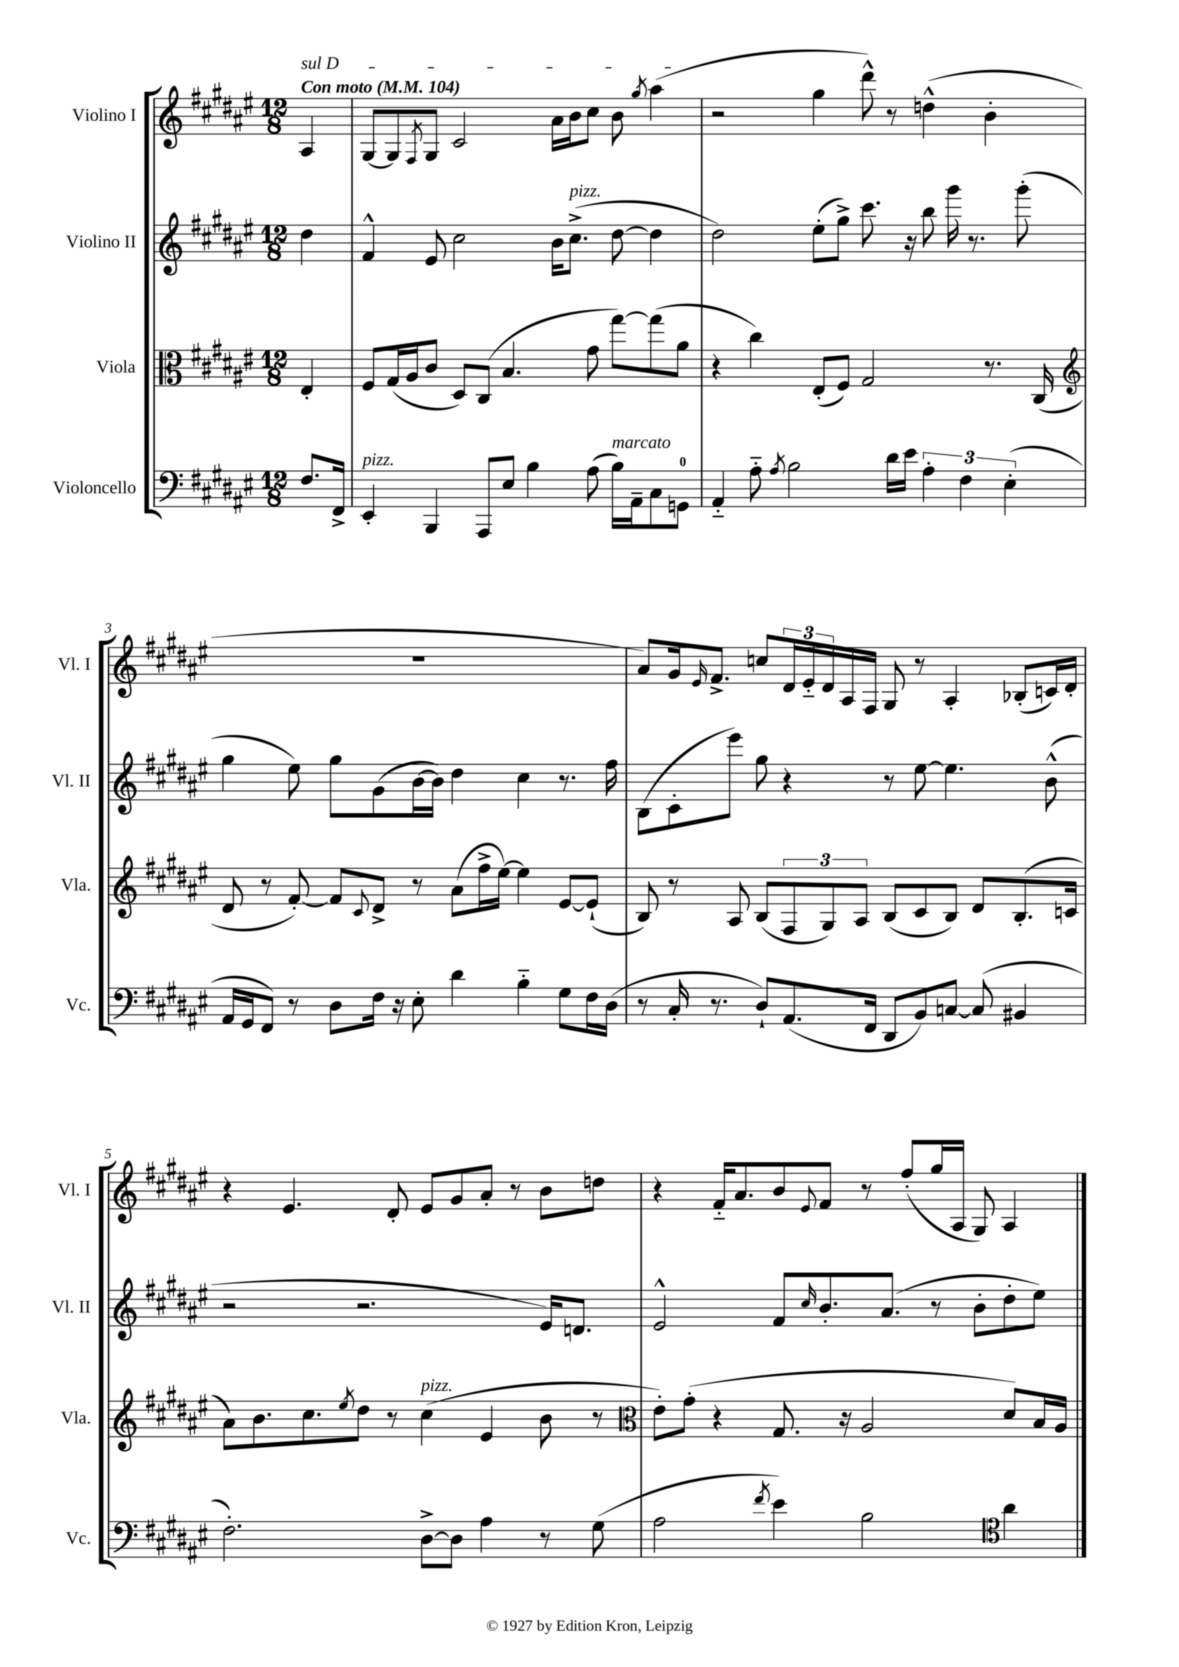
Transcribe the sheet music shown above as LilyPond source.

<<
\new StaffGroup <<
\new Staff = "s0" \with { instrumentName = "Violino I" shortInstrumentName = "Vl. I" } {
    \clef treble \key fis \major \numericTimeSignature \time 12/8 \partial 4 \tempo "Con moto" 4 = 104
    \once \override TextSpanner.bound-details.left.text = \markup { \italic "sul D" } ais4\startTextSpan |
    gis8~ gis8 \acciaccatura { fis8 } gis8 cis'2 ais'16 b'16 cis''8 b'8 \acciaccatura { gis''8 } ais''4\stopTextSpan( |
    r2 gis''4 dis'''8-^) r8 d''4-^( b'4-. |
    R1. |
    ais'8) gis'16 \grace { eis'16 } fis'8.-> c''8 \tuplet 3/2 { dis'16 eis'16-_ dis'16 } ais16 fis16 gis8 r8 ais4-. bes8-.( c'16) dis'16-. |
    r4 eis'4. dis'8-. eis'8 gis'8 ais'8-. r8 b'8 d''8 |
    r4 fis'16-_ ais'8. b'8 \appoggiatura { eis'8 } fis'8 r8 fis''8-.( gis''16 ais16 gis8) ais4 \bar "|." |
}
\new Staff = "s1" \with { instrumentName = "Violino II" shortInstrumentName = "Vl. II" } {
    \clef treble \key fis \major \numericTimeSignature \time 12/8 \partial 4
    dis''4 |
    fis'4-^ eis'8 cis''2 b'16 cis''8.->^\markup { \italic "pizz." }( dis''8~ dis''4 |
    dis''2) eis''8-.( gis''8->) cis'''8. r16 b''8 gis'''16 r8. gis'''8-.( |
    gis''4 eis''8) gis''8 gis'8( b'16~ b'16) dis''4 cis''4 r8. fis''16 |
    b8( cis'8-. eis'''8) gis''8 r4 r8 eis''8~ eis''4. b'8-^( |
    r2 r2. eis'16) d'8. |
    eis'2-^ fis'8 \grace { cis''16 } b'8.-. ais'8.( r8 b'8-. dis''8-. eis''8) \bar "|." |
}
\new Staff = "s2" \with { instrumentName = "Viola" shortInstrumentName = "Vla." } {
    \clef alto \key fis \major \numericTimeSignature \time 12/8 \partial 4
    eis4-. |
    fis8 gis16( ais16 cis'8 dis8) cis8( b4. gis'8 gis''8~) gis''8( ais'8 |
    r4 cis''4) eis8-.( fis8) gis2 r8. cis16( |
    \clef treble dis'8 r8 fis'8~-.) fis'8 \appoggiatura { cis'8 } dis'8-> r8 ais'8( fis''16-> eis''16~) eis''4 eis'8~ eis'8-!( |
    b8) r8 ais8 b8( \tuplet 3/2 { fis8 gis8) ais8 } b8( cis'8 b8) dis'8 b8.-.( c'16 |
    ais'8) b'8. cis''8. \acciaccatura { eis''8 } dis''8 r8 cis''4^\markup { \italic "pizz." }( eis'4 b'8 r8 |
    \clef alto eis'8-.) gis'8-.( r4 gis8. r16 ais2 dis'8) b16 ais16 \bar "|." |
}
\new Staff = "s3" \with { instrumentName = "Violoncello" shortInstrumentName = "Vc." } {
    \clef bass \key fis \major \numericTimeSignature \time 12/8 \partial 4
    fis8. fis,16-> |
    eis,4-.^\markup { \italic "pizz." } b,,4 ais,,8 eis8 b4 ais8( b16^\markup { \italic "marcato" }) ais,16-- cis8 g,8-0 |
    ais,4-_ ais8-_ \acciaccatura { ais8 } b2 dis'16 eis'16 \tuplet 3/2 { ais4-. fis4 eis4-.( } |
    ais,16 gis,16 fis,8) r8 dis8 fis16 r16 eis8-. dis'4 b4-_ gis8 fis16 dis16( |
    r8 cis16-. r8. dis8-!) ais,8.( fis,16 dis,8 b,8) c8~ c8( bis,4 |
    fis2.-.) dis8~-> dis8 ais4 r8 gis8( |
    ais2 \acciaccatura { fis'8 } eis'4) b2 \clef tenor ais'4 \bar "|." |
}
>>
>>
